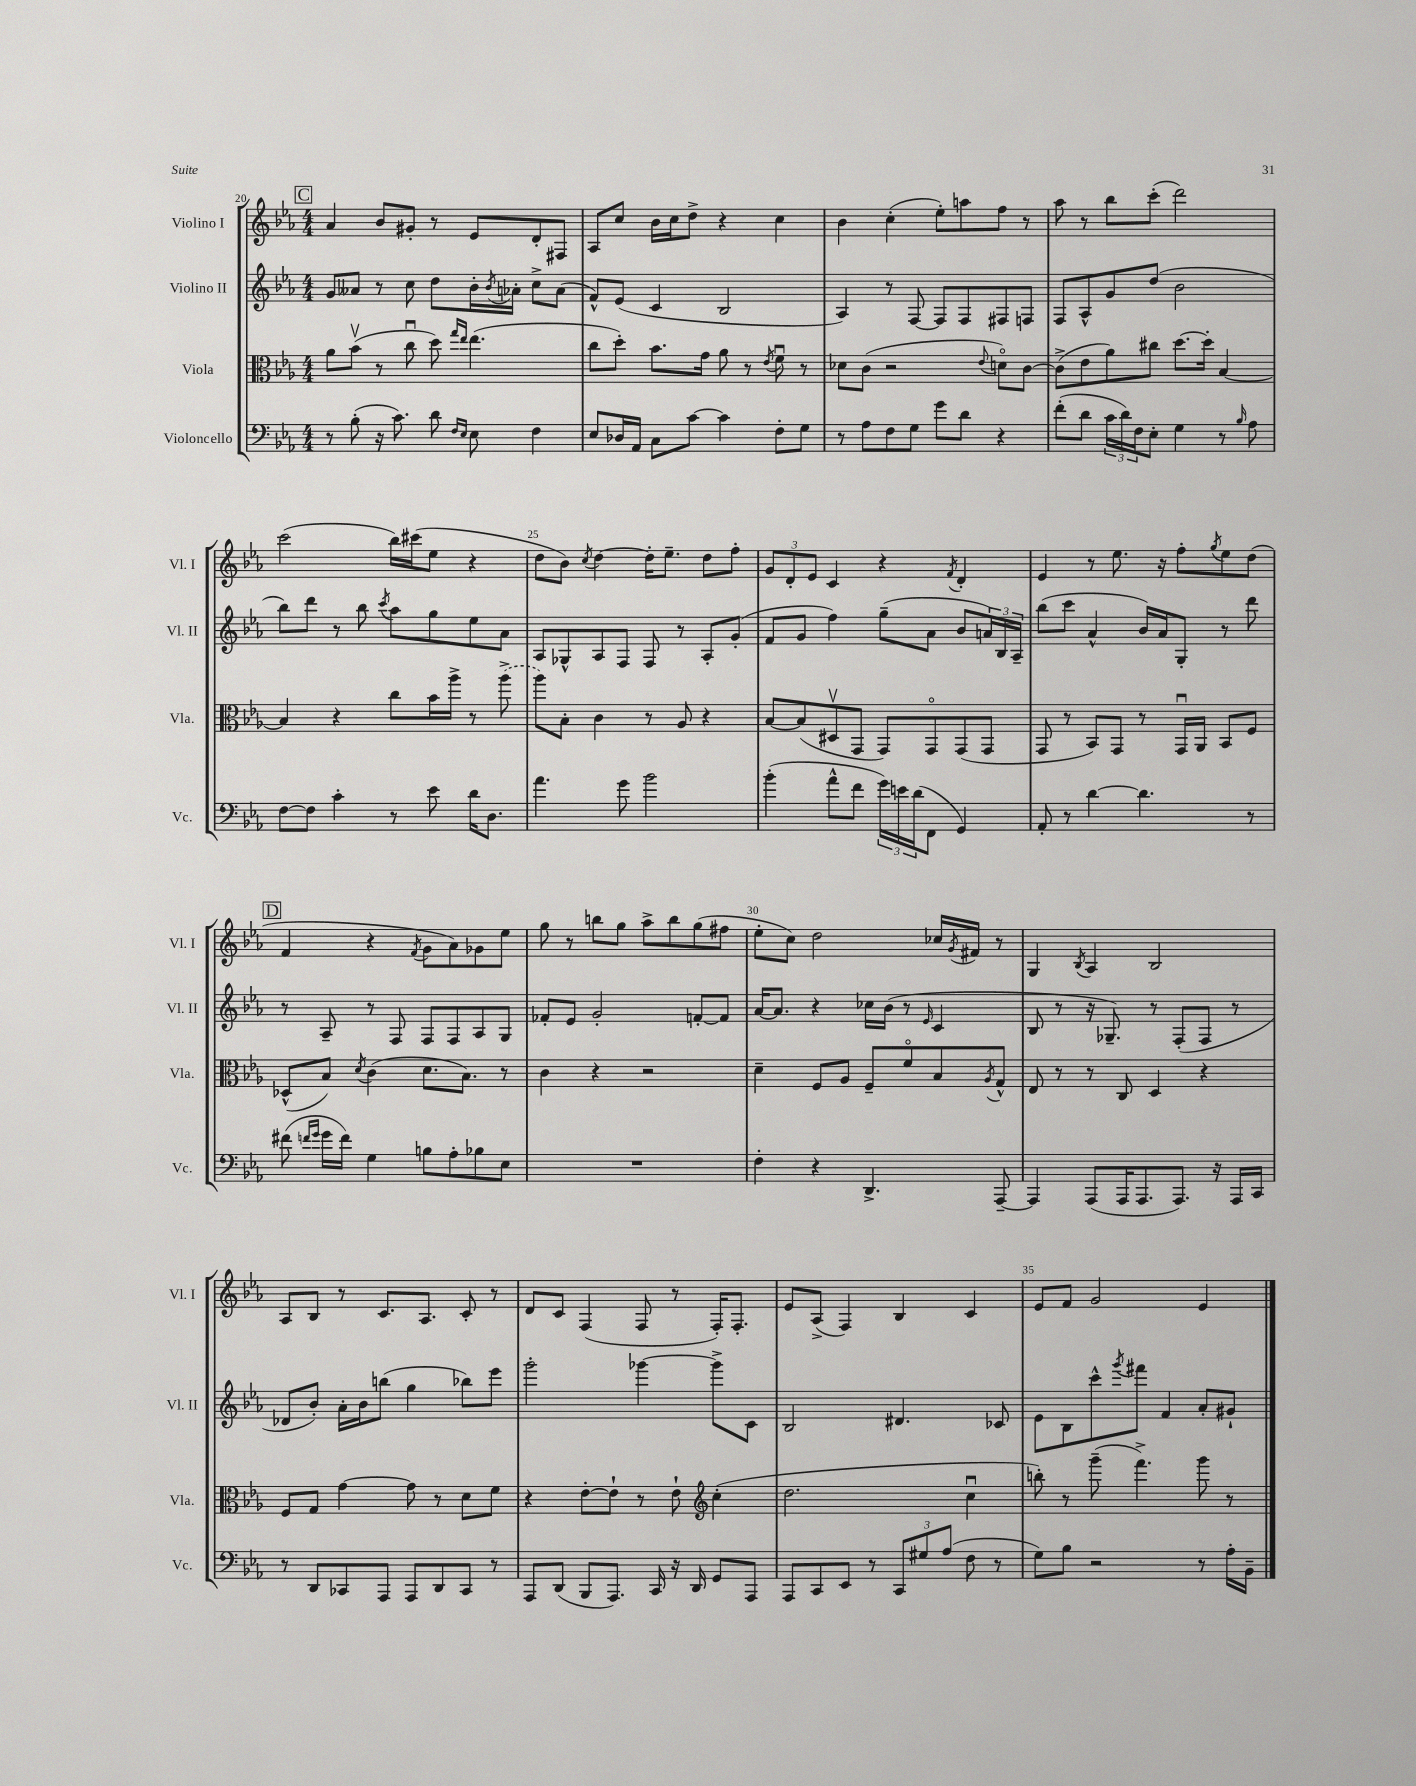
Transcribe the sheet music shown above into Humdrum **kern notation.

**kern	**kern	**kern	**kern
*staff4	*staff3	*staff2	*staff1
*clefF4	*clefC3	*clefG2	*clefG2
*k[b-e-a-]	*k[b-e-a-]	*k[b-e-a-]	*k[b-e-a-]
*M4/4	*M4/4	*M4/4	*M4/4
8r	8a-	8g	4a-
(8B-'	(8b-v	8a--	.
16r	8r	8r	8b-
8.c)	.	.	.
.	8ccu	8cc	8g#'
8d	8dd)	8dd	8r
16qqF	16qqgg	.	.
16qqE-	16qqee-	.	.
8E-	(4.ee-	16b-'	8e-
.	.	8qb-	.
.	.	16a-'	.
4F	.	8cc^	8d'
.	.	(8a-	8F#
=	=	=	=
8E-	8cc	8f^^)	8A-
16D-	8dd')	(8e-	8cc
16AA-	.	.	.
8C	8.b-	4c	16b-
.	.	.	16cc
[8c	.	.	8dd^
.	16g	.	.
4c]	8a-	2B-	4r
.	8r	.	.
.	8qe-	.	.
8F'	8fu	.	4cc
8G	8r	.	.
=	=	=	=
8r	8d-	4A-)	4b-
8A-	(8c	.	.
8F	2r	8r	(4cc'
8G	.	[8F	.
8g	.	8F]	8ee-')
8d	.	8F	8aa
.	8qqe-	.	.
4r	8do)	8F#	8ff
.	[8c	8F	8r
=	=	=	=
(8f'	(8c^]	8F	8aa-
8d	8e-	8A-^^	8r
24c	8a-)	8g	8bb-
24d)	.	.	.
24F	.	.	.
8E-'	8cc#	(8dd	(8ccc'
4G	[8.dd	2b-	2ddd)
.	16dd']	.	.
8r	[4B-	.	.
16qqB-	.	.	.
8A-	.	.	.
=	=	=	=
[8F	4B-]	8bb-)	(2ccc
8F]	.	8ddd	.
4c'	4r	8r	.
.	.	8bb-	.
.	.	8qccc	.
8r	8cc	8aa-	16bb-)
.	.	.	(16ccc#
8e-	16b-	8gg	8ee-
.	16aa-^	.	.
16d	8r	8ee-	4r
8.D	.	.	.
.	(8aa-^	8a-	.
=	=	=	=
4.a-	8aa-)	8A-	8dd
.	8B-'	8G-^^	8b-)
.	.	.	8qcc
.	4c	8A-	[4dd
8g	.	8F	.
2b-	8r	8F	16dd']
.	.	.	8.ee-~
.	8A-	8r	.
.	4r	8A-'	8dd
.	.	(8g'	8ff'
=	=	=	=
(4b-'	[8B-	8f	12g
.	.	.	12d'
.	(8B-]	8g	.
.	.	.	12e-
8a-^^	8D#v	4ff)	4c
8f	8GG	.	.
24g)	8GG)	(8gg~	4r
24e	.	.	.
(24d	.	.	.
8FF	8GGo	8a-	.
.	.	.	8qf
4GG)	(8GG	8b-	4d'
.	8GG	24a)	.
.	.	24B-	.
.	.	24A-~	.
=	=	=	=
8AA-'	8GG	(8bb-	4e-
8r	8r	8ccc	.
[4d	8BB-)	4a-^^	8r
.	8GG	.	8.ee-
4.d]	8r	16b-)	.
.	.	16a-	16r
.	16GGu	8G'	8ff'
.	16AA-	.	.
.	.	.	8qgg
.	8BB-	8r	8ee-
8r	8F	8ddd	(8dd
=	=	=	=
(8f#	(8D-^^	8r	4f
16qqf	.	.	.
16qqg	.	.	.
16g	8B-)	8A-~	.
16f)	.	.	.
.	8qd	.	.
4G	(4c	8r	4r
.	.	8F	.
.	.	.	8qf
8B	8.d	8F	8g
8A-'	.	8F	8a-)
.	8.B-)	.	.
8B-	.	8A-	8g-
8E-	8r	8G	8ee-
=	=	=	=
1r	4c	8f-'	8gg
.	.	8e-	8r
.	4r	2g'	8bb
.	.	.	8gg
.	2r	.	8aa-^
.	.	.	8bb
.	.	[8f'	(8gg
.	.	8f]	8ff#
=	=	=	=
4F'	4d~	[16a-	8ee-'
.	.	8.a-]	.
.	.	.	8cc)
4r	8F	4r	2dd
.	8A-	.	.
4.DD^	8F~	16cc-	.
.	.	(16b-	.
.	8fo	8r	.
.	.	16qqe-	.
.	8B-	4c	16cc-
.	.	.	8qg
.	.	.	16f#
.	8qA-	.	.
[8AAA-~	8G^^	.	8r
=	=	=	=
4AAA-]	8E-	8B-	4G
.	8r	8r	.
.	.	.	8qB-
(8AAA-	8r	16r	4A-
.	.	8.G-~)	.
16AAA-	8C	.	.
8.AAA-	.	.	.
.	4D	8r	2B-
8.AAA-)	.	(8F'	.
.	4r	8F	.
16r	.	.	.
16AAA-	.	8r	.
16CC	.	.	.
=	=	=	=
8r	8F	8d-	8A-
8DD	8G	8b-')	8B-
8CC-	[4g	16a-'	8r
.	.	16b-	.
8AAA-	.	(8bb	8.c
8AAA-	8g]	4gg	.
.	.	.	8.A-
8DD	8r	.	.
8CC-	8d	8bb-)	8c'
8r	8f	8eee-	8r
=	=	=	=
8AAA-	4r	2ggg'	8d
(8DD	.	.	8c
8BBB-	[8e-'	.	(4F
8.AAA-)	8e-`]	.	.
.	8r	[4ggg-	8F
16CC	.	.	.
16r	8e-`	.	8r
16DD	.	.	.
*	*clefG2	*	*
8GG	(4cc'	8ggg-^]	16F')
.	.	.	8.F'
8AAA-	.	8c	.
=	=	=	=
8AAA-	2.dd	2B-	8e-
8CC	.	.	(8A-^
8EE-	.	.	4F)
8r	.	.	.
12CC	.	4.d#	4B-
12G#	.	.	.
(12A-	.	.	.
8F	4ccu	.	4c
8r	.	8c-	.
=	=	=	=
8G)	8bb')	8e-	8e-
8B-	8r	8B-	8f
2r	(8ggg~	8ccc^^	2g
.	.	8qggg	.
.	4.fff^)	8fff#	.
.	.	4f	.
8r	8ggg	8a-'	4e-
16A-'	8r	8g#`	.
16BB-~	.	.	.
==	==	==	==
*-	*-	*-	*-
